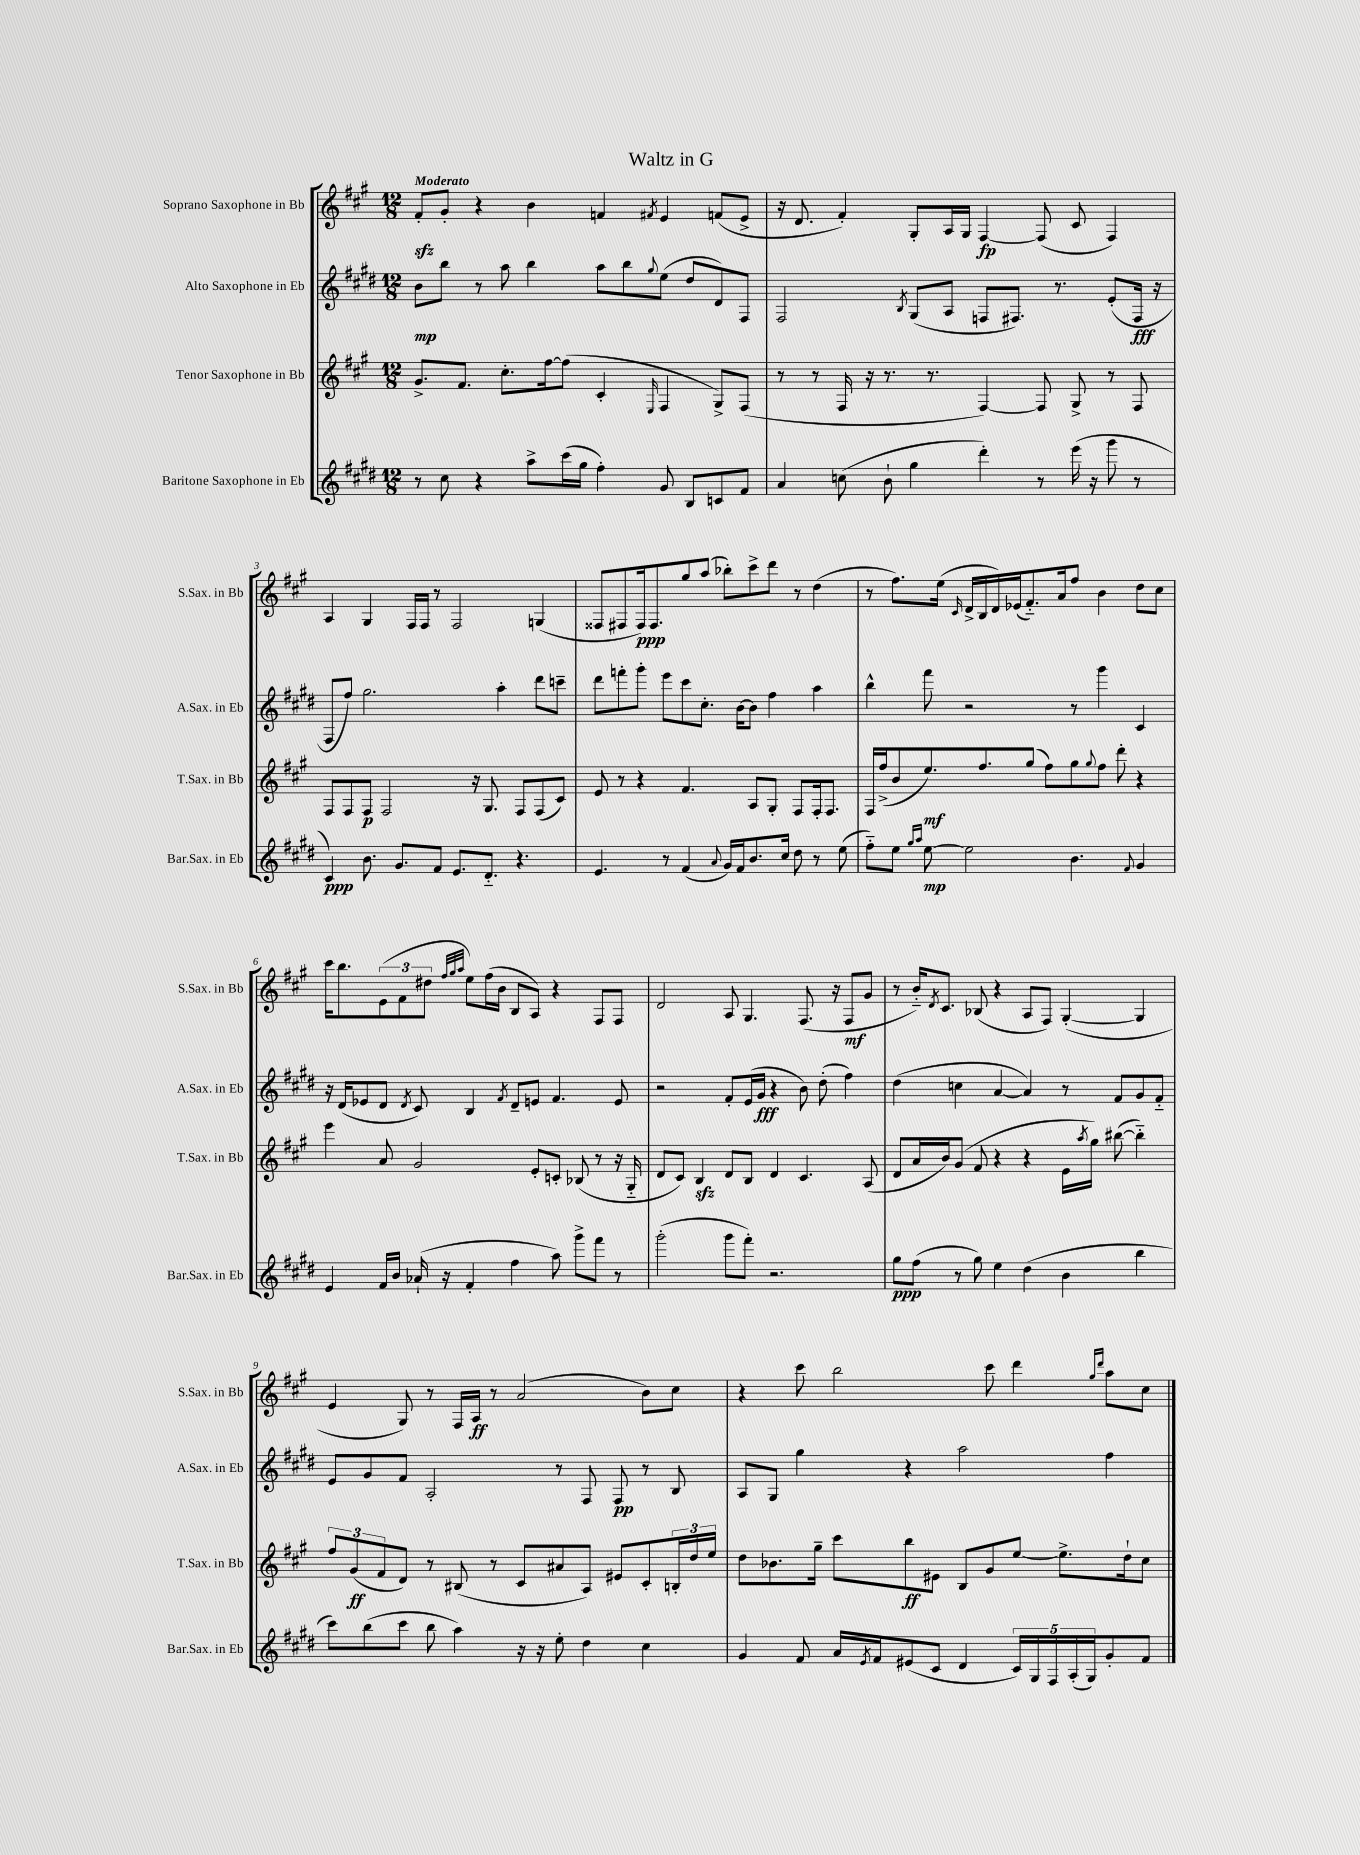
\header { title = "Waltz in G" }
<<
\new StaffGroup <<
\new Staff = "s0" \with { instrumentName = "Soprano Saxophone in Bb" shortInstrumentName = "S.Sax. in Bb" } {
    \clef treble \key a \major \numericTimeSignature \time 12/8 \tempo "Moderato"
    fis'8-.\sfz gis'8-. r4 b'4 f'4 \acciaccatura { fis'8 } e'4 f'8( e'8-> |
    r16 d'8. fis'4-.) gis8-. a16 gis16 fis4~\fp fis8( cis'8 fis4) |
    a4 gis4 fis16 fis16 r8 fis2 g4( |
    fisis8 fis8 fis16\ppp) fis8. gis''8 a''8( bes''8-.) cis'''8-> d'''8 r8 d''4( |
    r8 fis''8.) e''16( \grace { cis'16 } d'16-> b16 d'16) ees'16( fis'8.-_) a'16 fis''8 b'4 d''8 cis''8 |
    cis'''16 b''8. \tuplet 3/2 { e'8( fis'8 dis''8 } \grace { fis''32 gis''32 a''32 } e''8) fis''16( b'16 b8 a8) r4 fis8 fis8 |
    d'2 a8 gis4. fis8.( r16 fis8\mf gis'8 |
    r8 b'16-_) \acciaccatura { d'8 } cis'8. bes8( r4 a8 fis8) gis4~-.( gis4 |
    e'4 gis8) r8 fis16 a16\ff r8 a'2( b'8) cis''8 |
    r4 cis'''8 b''2 cis'''8 d'''4 \grace { gis''16 d'''16 } a''8 cis''8 \bar "|." |
}
\new Staff = "s1" \with { instrumentName = "Alto Saxophone in Eb" shortInstrumentName = "A.Sax. in Eb" } {
    \clef treble \key e \major \numericTimeSignature \time 12/8
    b'8\mp b''8 r8 a''8 b''4 a''8 b''8 \appoggiatura { gis''8 } e''8( dis''8 dis'8) fis8 |
    fis2 \acciaccatura { b8 } gis8( a8 f8 fis8.) r8. e'8-.( fis16\fff r16 |
    fis8 fis''8) gis''2. a''4-. dis'''8 c'''8-- |
    dis'''8 f'''8-. gis'''8-. e'''8 cis'''8 cis''8.-. b'16~ b'8 fis''4 a''4 |
    b''4-^ fis'''8 r2 r8 gis'''4 cis'4 |
    r16 dis'16( ees'8 dis'8 \acciaccatura { dis'8 } cis'8) b4 \acciaccatura { fis'8 } dis'8-- e'8 fis'4. e'8 |
    r2 fis'8-. e'16( gis'16\fff r4 b'8) dis''8-.( fis''4) |
    dis''4( c''4 a'4~ a'4) r8 fis'8 gis'8 fis'8-_ |
    e'8 gis'8 fis'8 a2-. r8 fis8 fis8\pp r8 b8 |
    a8 gis8 gis''4 r4 a''2 fis''4 \bar "|." |
}
\new Staff = "s2" \with { instrumentName = "Tenor Saxophone in Bb" shortInstrumentName = "T.Sax. in Bb" } {
    \clef treble \key a \major \numericTimeSignature \time 12/8
    gis'8.-> fis'8. cis''8.-. fis''16~ fis''8( cis'4-. \grace { e16 } fis4 gis8->) fis8( |
    r8 r8 fis16 r16 r8. r8. fis4~) fis8 gis8-> r8 fis8 |
    fis8 fis8 fis8\p fis2 r16 gis8. fis8 fis8( cis'8) |
    e'8 r8 r4 fis'4. a8 gis8-. fis8 fis16-. fis8. |
    fis16 fis''16->( b'8 e''8.\mf) fis''8. gis''8( fis''8) gis''8 \appoggiatura { gis''8 } fis''8 d'''8-. r4 |
    e'''4 a'8 gis'2 e'8-. c'8-. bes8( r8 r16 gis16-_ |
    d'8 cis'8) b4\sfz d'8 b8 d'4 cis'4. a8( |
    d'8 a'16 b'16) gis'8( fis'8 r4 r4 e'16 \acciaccatura { a''8 } gis''16) bis''8~( bis''4-_) |
    \tuplet 3/2 { fis''8 gis'8\ff( fis'8 } d'8) r8 bis8( r8 cis'8 ais'8 a8) eis'8 cis'8-. \tuplet 3/2 { b16-. d''16 e''16 } |
    d''8 bes'8. gis''16-- cis'''8 b''8\ff eis'8 b8 gis'8 e''8~ e''8.-> d''16-! cis''8 \bar "|." |
}
\new Staff = "s3" \with { instrumentName = "Baritone Saxophone in Eb" shortInstrumentName = "Bar.Sax. in Eb" } {
    \clef treble \key e \major \numericTimeSignature \time 12/8
    r8 cis''8 r4 a''8-> cis'''16( gis''16 fis''4-.) gis'8 b8 c'8 fis'8 |
    a'4 c''8( b'8-! gis''4 dis'''4-.) r8 e'''16( r16 gis'''8 r8 |
    cis'4\ppp) b'8. gis'8. fis'8 e'8. dis'8.-_ r4. |
    e'4. r8 fis'4( \appoggiatura { a'8 } gis'16) fis'16 b'8. cis''16 dis''8 r8 e''8( |
    fis''8-_) e''8 \grace { gis''16 a''16 } e''8~\mp e''2 b'4. \appoggiatura { fis'8 } gis'4 |
    e'4 fis'16 b'16 aes'16-!( r16 fis'4-. fis''4 a''8) gis'''8-> fis'''8 r8 |
    gis'''2-.( gis'''8 fis'''8-.) r2. |
    gis''8\ppp fis''8( r8 gis''8) e''4 dis''4( b'4 b''4 |
    cis'''8) b''8( cis'''8 b''8 a''4) r16 r16 e''8-. dis''4 cis''4 |
    gis'4 fis'8 a'16 \acciaccatura { e'8 } fis'16 eis'8( cis'8 dis'4 \tuplet 5/4 { cis'16) gis16 fis16 a16-.( gis16) } gis'8-. fis'8 \bar "|." |
}
>>
>>
